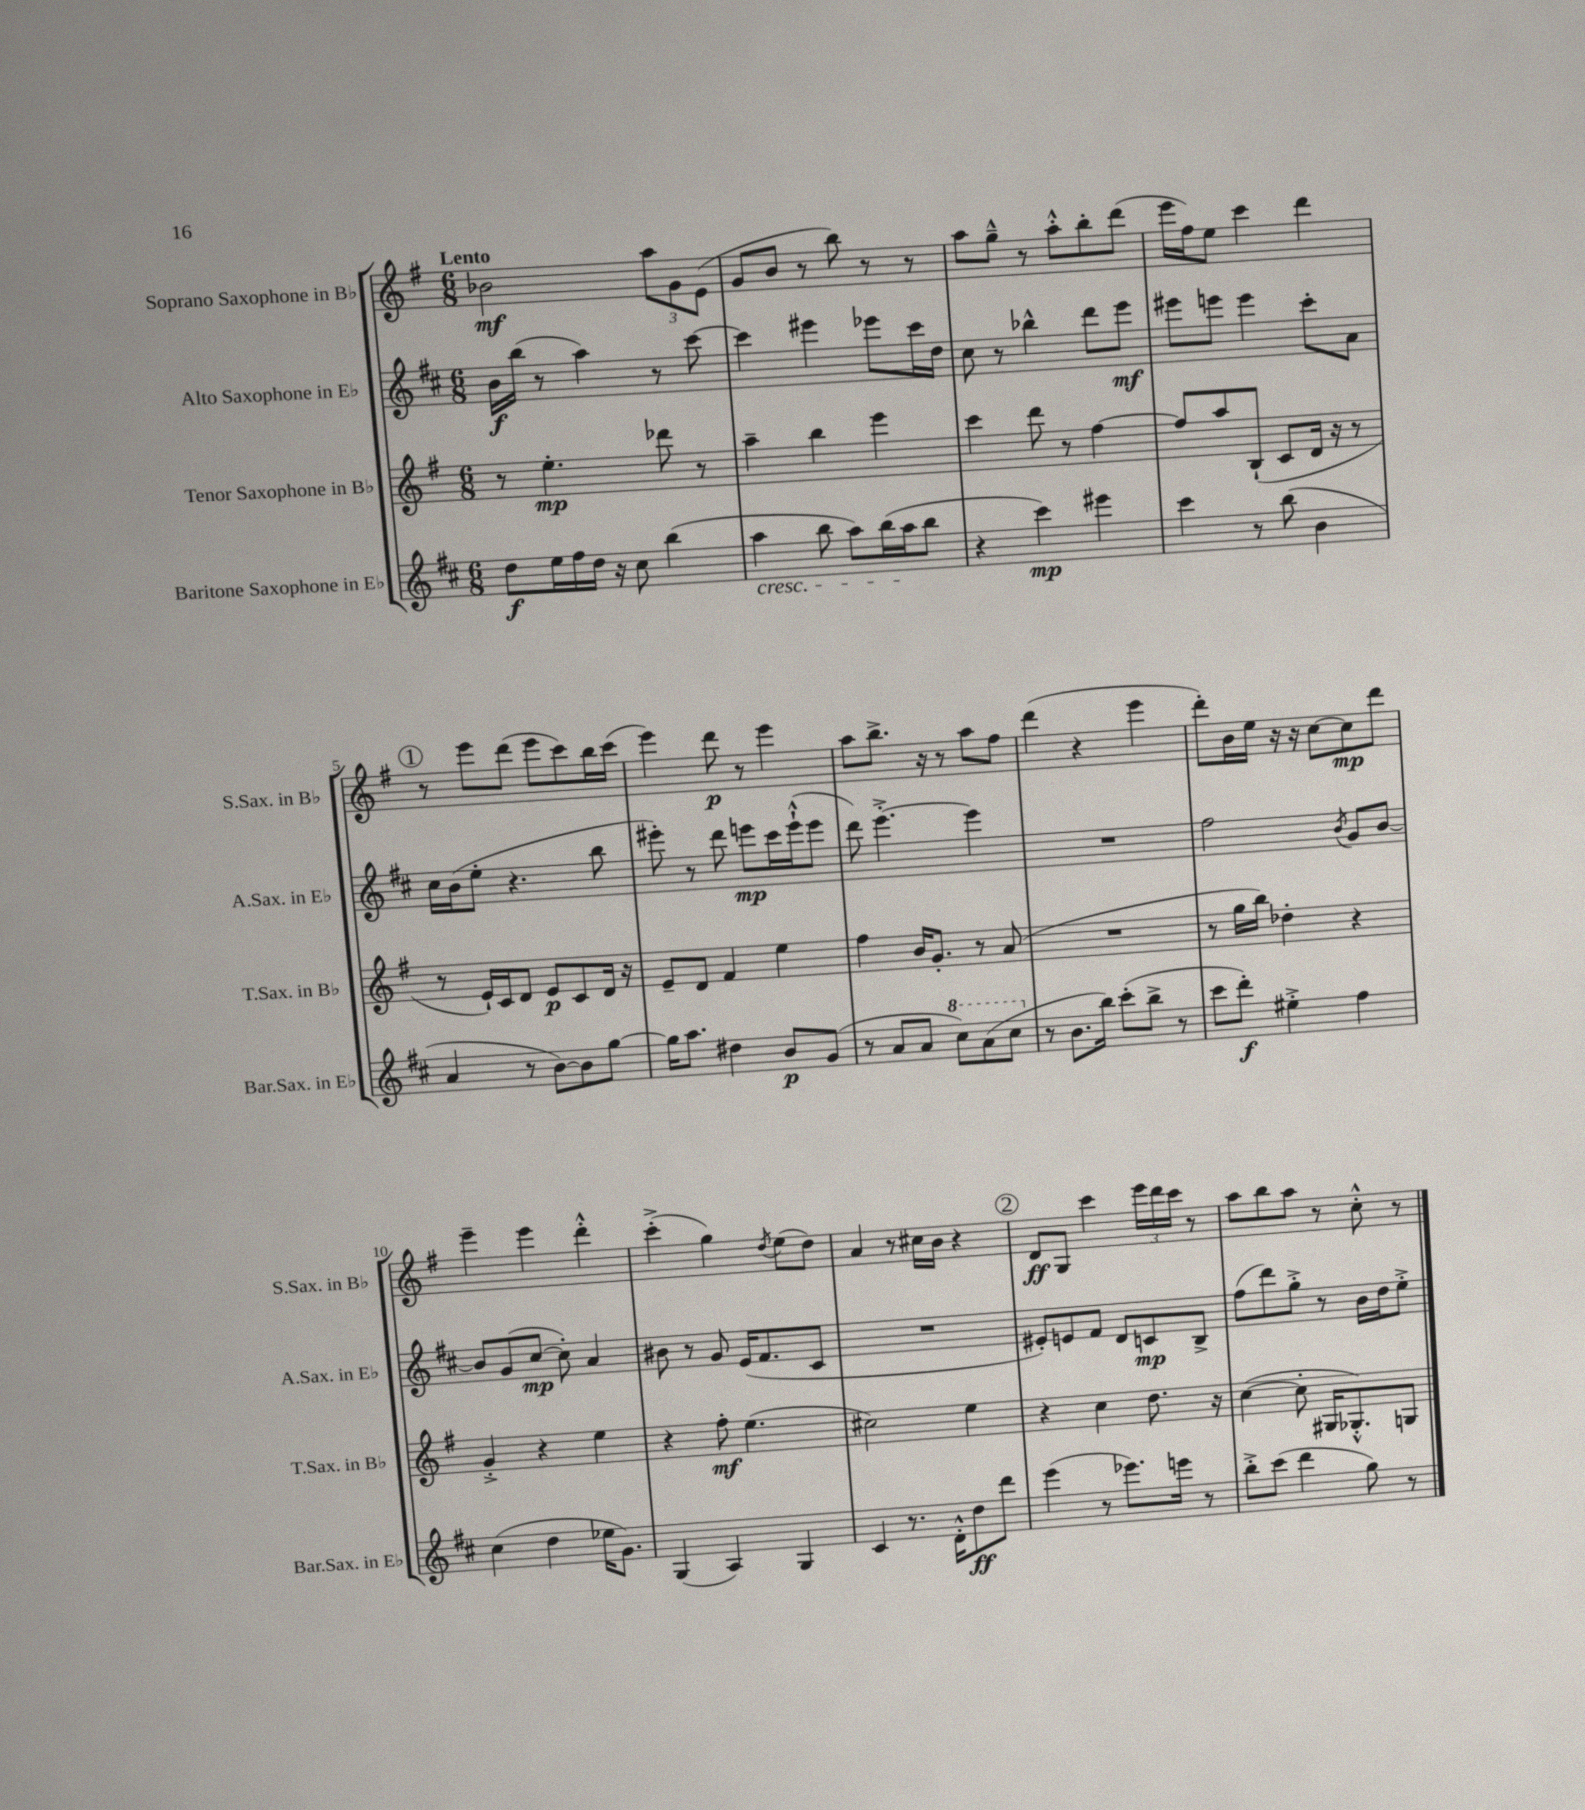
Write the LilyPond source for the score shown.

<<
\new StaffGroup <<
\new Staff = "s0" \with { instrumentName = "Soprano Saxophone in Bb" shortInstrumentName = "S.Sax. in Bb" } {
    \clef treble \key g \major \numericTimeSignature \time 6/8 \tempo "Lento"
    bes'2\mf \tuplet 3/2 { a''8 g'8 e'8( } |
    g'8 b'8 r8 b''8) r8 r8 |
    a''8 g''8---^ r8 a''8-.-^ b''8-. d'''8( |
    e'''16 fis''16) e''8 c'''4 d'''4 |
    \mark \markup { \circle "1" } r8 e'''8 d'''8( e'''8 c'''8) b''16 c'''16( |
    e'''4) d'''8\p r8 e'''4 |
    a''8 b''8.-> r16 r8 a''8 fis''8 |
    d'''4( r4 e'''4 |
    d'''8-.) b'16 e''16 r16 r16 c''8~ c''8\mp d'''8 |
    e'''4-- e'''4 d'''4-.-^ |
    c'''4-.->( g''4) \acciaccatura { d''8 } e''8( d''8) |
    a'4 r8 cis''16 b'16 r4 |
    \mark \markup { \circle "2" } d'8\ff g8 c'''4 \tuplet 3/2 { e'''16 d'''16 c'''16 } r8 |
    a''8 b''8 a''8 r8 c''8-.-^ r8 \bar "|." |
}
\new Staff = "s1" \with { instrumentName = "Alto Saxophone in Eb" shortInstrumentName = "A.Sax. in Eb" } {
    \clef treble \key d \major \numericTimeSignature \time 6/8
    b'16\f b''16( r8 a''4) r8 cis'''8~ |
    cis'''4 eis'''4 ees'''8 cis'''16 d''16 |
    cis''8 r8 bes''4-^ d'''8 e'''8\mf |
    eis'''8 e'''8 e'''4 cis'''8-. a'8 |
    \mark \markup { \circle "1" } cis''16 b'16( e''8-. r4. b''8 |
    eis'''8-.) r8 d'''8 e'''8\mp cis'''16 e'''16-!-^( e'''8 |
    d'''8) e'''4.~-.-> e'''4 |
    R2. |
    fis''2 \acciaccatura { b'8 } g'8 b'8~ |
    b'8 g'8( cis''8~\mp cis''8-.) a'4 |
    bis'8 r8 g'8 e'16( fis'8. cis'8 |
    R2. |
    \mark \markup { \circle "2" } eis'8-.) e'8 fis'8 d'8 c'8\mp b8-> |
    fis''8( d'''8) g''8-.-> r8 b'16 d''16 e''8-.-> \bar "|." |
}
\new Staff = "s2" \with { instrumentName = "Tenor Saxophone in Bb" shortInstrumentName = "T.Sax. in Bb" } {
    \clef treble \key g \major \numericTimeSignature \time 6/8
    r8 e''4.-.\mp des'''8 r8 |
    a''4-- b''4 e'''4 |
    c'''4 d'''8 r8 fis''4~ |
    fis''8 a''8 b8-!( c'8 d'16 r16 r8 |
    \mark \markup { \circle "1" } r8 e'16-!) c'16 d'8 e'8\p c'8 d'16 r16 |
    e'8-- d'8 fis'4 e''4 |
    fis''4 b'16 g'8.-. r8 a'8( |
    R2. |
    r8 g''16 b''16) des''4-. r4 |
    g'4-.-> r4 e''4 |
    r4 fis''8-.\mf e''4.( |
    cis''2) e''4 |
    \mark \markup { \circle "2" } r4 c''4 d''8. r16 |
    c''4~( c''8-. gis16 ges8.-.-^) g8 \bar "|." |
}
\new Staff = "s3" \with { instrumentName = "Baritone Saxophone in Eb" shortInstrumentName = "Bar.Sax. in Eb" } {
    \clef treble \key d \major \numericTimeSignature \time 6/8
    d''8\f e''16 fis''16 d''16 r16 cis''8 b''4( |
    a''4\cresc b''8 a''8) b''16( a''16\! b''8 |
    r4 cis'''4\mp) eis'''4 |
    cis'''4 r8 b''8( b'4 |
    \mark \markup { \circle "1" } a'4 r8 b'8~) b'8 g''8~ |
    g''16 a''8. dis''4 b'8\p g'8( |
    r8 a'8 a'8 \ottava #1 cis'''8) a''8( cis'''8 \ottava #0 |
    r8 b'8. b''16) cis'''8-.( b''8-> r8 |
    cis'''8 d'''8-.\f) eis''4-.-> fis''4 |
    cis''4( d''4 ees''16 g'8.) |
    g4( a4) g4 |
    cis'4 r8. d'16-.-^ d''8\ff d'''8 |
    \mark \markup { \circle "2" } e'''4( r8 ees'''8.) e'''16 r8 |
    b''8-.-> cis'''8( d'''4 g''8) r8 \bar "|." |
}
>>
>>
